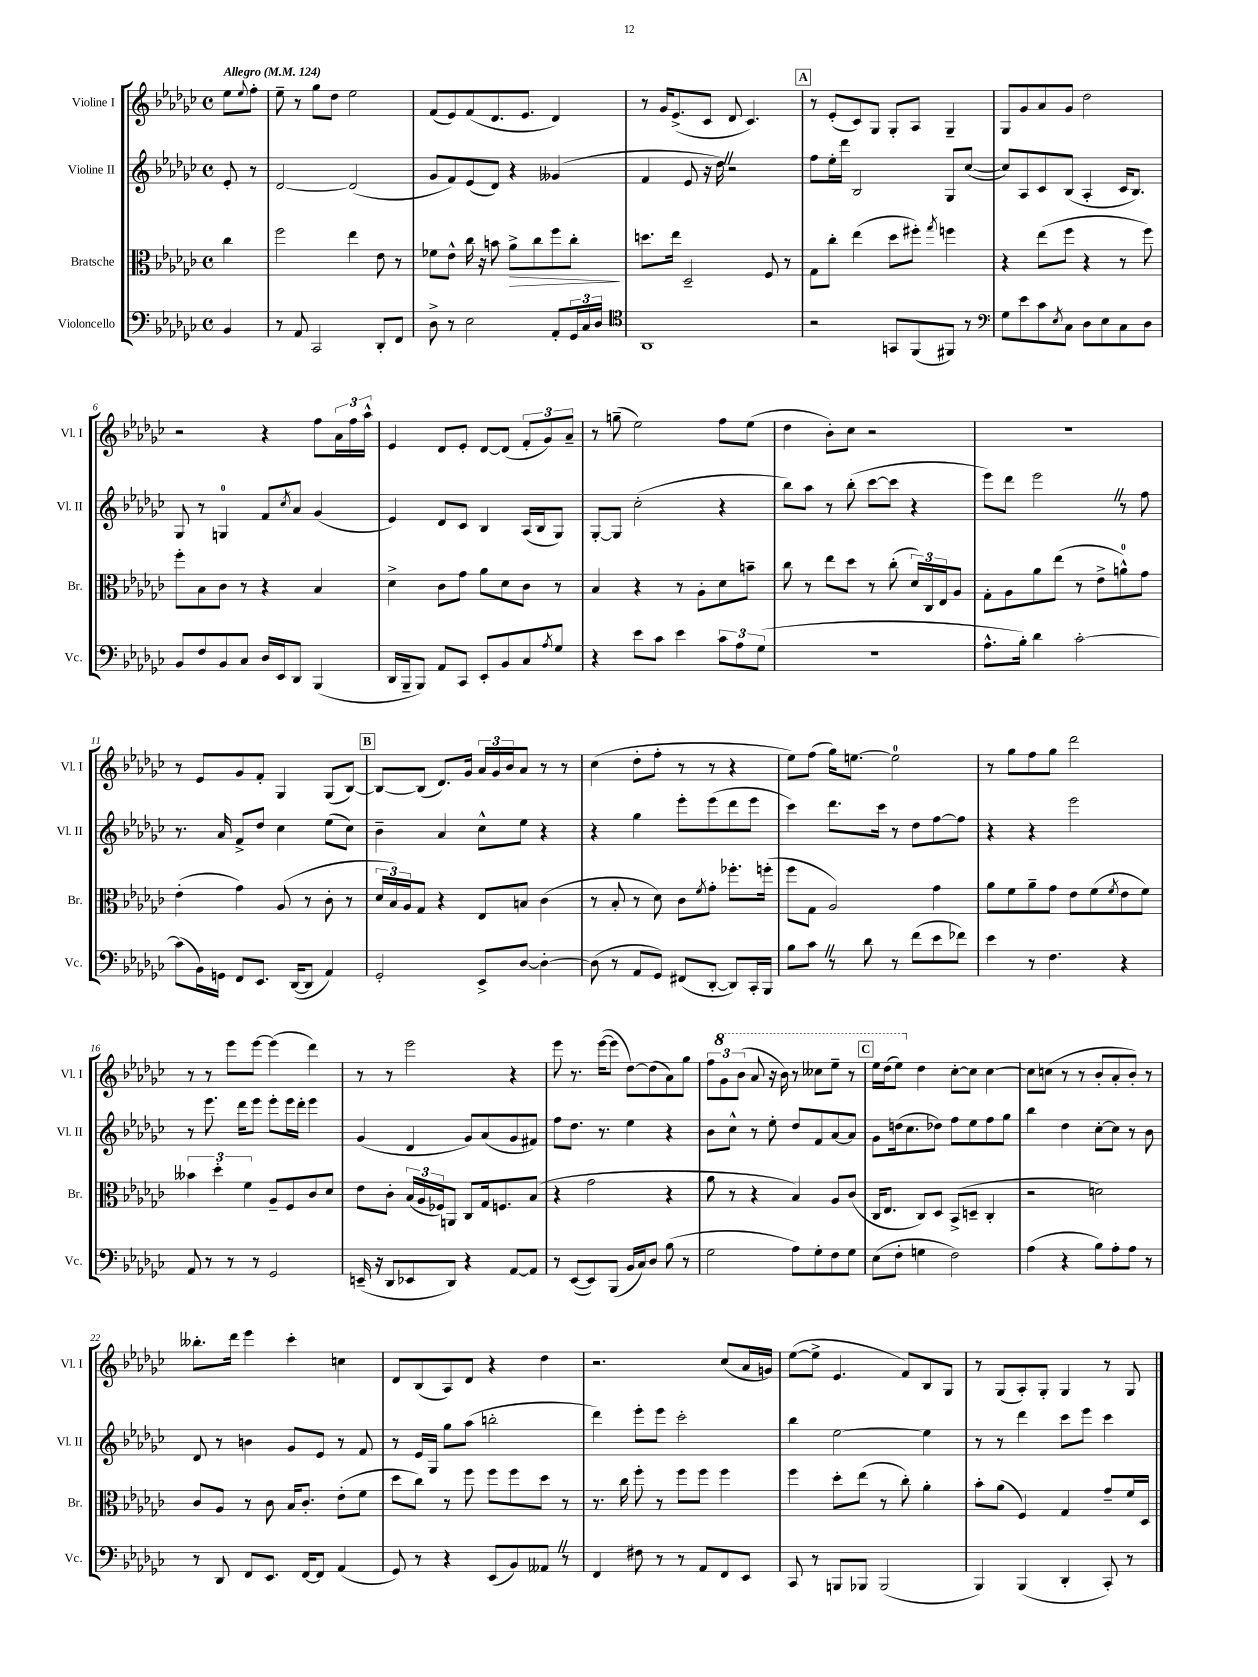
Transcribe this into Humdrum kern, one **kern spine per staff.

**kern	**kern	**dynam	**kern	**kern
*part4	*part3	*part3	*part2	*part1
*staff4	*staff3	*staff3	*staff2	*staff1
*I"Violoncello	*I"Bratsche	*	*I"Violine II	*I"Violine I
*I'Vc.	*I'Br.	*	*I'Vl. II	*I'Vl. I
*clefF4	*clefC3	*	*clefG2	*clefG2
*k[b-e-a-d-g-c-]	*k[b-e-a-d-g-c-]	*	*k[b-e-a-d-g-c-]	*k[b-e-a-d-g-c-]
*M4/4	*M4/4	*	*M4/4	*M4/4
*met(c)	*met(c)	*	*met(c)	*met(c)
*MM124	*MM124	*	*MM124	*MM124
=	=	=	=	=
!	!	!	!	!LO:TX:a:B:t=Allegro
4BB-/	4cc-\	.	8e-'/	8ee-\L
.	.	.	.	8qqee-/
.	.	.	8r	8ff'\J
=1	=1	=1	=1	=1
8r	2ff\	.	[2d-/	8ee-~\
8AA-/	.	.	.	8r
2CC-/	.	.	.	8gg-\L
.	.	.	.	8dd-\J
.	4ee-\	.	(2d-/]	2ee-\
8DD-'/L	8e-\	.	.	.
8FF/J	8r	.	.	.
=2	=2	=2	=2	=2
8D-^\	8f-X\L	.	8g-/L	(8f/L
8r	8e-^^\J	.	8f/)	8e-/)
2E-\	16cc-\	.	(8e-/	(8f/
.	16r	.	.	.
.	8bn\	.	8d-/J)	8.d-/
!	!	!LO:HP:b	!	!
.	8a-^\L	>	4r	.
.	.	.	.	8.e-/J
.	8cc-\	.	.	.
8AA-'/L	8ff\	.	(4g--X/	4d-/)
24GG-/L	8cc-'\J	.	.	.
24C-/	.	.	.	.
24D-/JJ	.	.	.	.
.	.	]	.	.
=3	=3	=3	=3	=3
*clefC4	*	*	*	*
1AA-	8.ddn\L	.	4f/	8r
.	.	.	.	16g-/KL
.	16ee-\Jk	.	.	(8.e-^/
.	2D-~/	.	8e-/	.
.	.	.	16r	8c-/J
.	.	.	16dd-Z\)	.
.	.	.	2r	8d-/
.	.	.	.	4.c-/)
.	8F/	.	.	.
.	8r	.	.	.
!!LO:REH:place=s1:t=A
=4	=4	=4	=4	=4
2r	8G-\L	.	8ff\L	8r
.	8cc-'\J	.	16ee-'\L	(8e-'/L
.	.	.	16ddd-\JJ	.
.	(4ee-\	.	2B-/	8c-/)
.	.	.	.	8G-/J
8GGn/L	8dd-\L	.	.	8G-'/L
(8FF/	8ff#X'\J)	.	.	8A-/J
.	8qgg-/	.	.	.
8FF#X/J)	4ffn\	.	8G-/L	4G-~/
8r	.	.	([8cc-/J	.
=5	=5	=5	=5	=5
*clefF4	*	*	*	*
8G-\L	4r	.	8cc-/L])	8G-/L
8e-\	.	.	8A-/	8g-/
8c-\	(8ee-\L	.	8c-/	8a-/
8qE-/	.	.	.	.
8C-\J	8ff\J	.	(8B-/J	8g-/J
8D-\L	4r	.	4A-'/	2dd-\
8E-\	.	.	.	.
8C-\	8r	.	16c-/KL	.
.	.	.	8.B-/J)	.
8D-\J	8ff\)	.	.	.
!!LO:LB:g=z
=6	=6	=6	=6	=6
8BB-/L	8ff'\L	.	8G-/	2r
8F/	8B-\	.	8r	.
8BB-/	8c-\J	.	4Gn/	.
8C-/J	8r	.	.	.
16D-/LL	4r	.	8f/L	4r
16EE-/J	.	.	.	.
.	.	.	8qcc-/	.
8DD-/J	.	.	8a-/J	.
(4BBB-/	4B-/	.	(4g-/	8ff\L
.	.	.	.	24a-\L
.	.	.	.	24ff\
.	.	.	.	24aa-^^\JJ
=7	=7	=7	=7	=7
16DD-/LL	4d-^\	.	4e-/)	4e-/
16BBB-~/J	.	.	.	.
8BBB-/J)	.	.	.	.
8AA-/L	8c-\L	.	8d-/L	8d-/L
8CC-/J	8g-\J	.	8c-/J	8e-'/J
8EE-'/L	8a-\L	.	4B-/	[8d-/L
8BB-/	8d-\	.	.	(8d-/J]
8C-/	8c-\J	.	(16A-/LL	12f'/L
.	.	.	16B-/J	.
.	.	.	.	12g-/)
8qA-/	.	.	.	.
8G-/J	8r	.	8G-/J)	.
.	.	.	.	12a-~/J
=8	=8	=8	=8	=8
4r	4B-/	.	[8G-'/L	8r
.	.	.	8G-/J]	(8ggn~\
8e-\L	4r	.	(2cc-'\	2ee-\)
8c-\J	.	.	.	.
4e-\	8r	.	.	.
.	8A-'\L	.	.	.
12c-\L	8d-\	.	4r	8ff\L
12A-\	.	.	.	.
.	8bn~\J	.	.	(8ee-\J
(12G-\J	.	.	.	.
=9	=9	=9	=9	=9
1r	8cc-\	.	8bb-\L)	4dd-\
.	8r	.	8aa-\J	.
.	8ee-\L	.	8r	8b-'\L)
.	8dd-\J	.	(8bb-'\	8cc-\J
.	8r	.	[8ccc-\L	2r
.	(8cc-'\	.	8ccc-\J]	.
.	24d-/LL)	.	4r	.
.	24C-/	.	.	.
.	24E-/J	.	.	.
.	8A-/J	.	.	.
=10	=10	=10	=10	=10
8.A-^^\L	8G-'\L	.	8eee-\L)	1r
.	8A-\	.	8ddd-\J	.
16B-'\Jk)	.	.	.	.
4d-\	8a-\	.	2eee-Z\	.
.	(8ee-\J	.	.	.
[2c-'\	8r	.	.	.
.	8e-^\L	.	.	.
.	8an^^\)	.	8r	.
.	8g-\J	.	8ff\	.
!!LO:LB:g=z
=11	=11	=11	=11	=11
(8c-\L]	(4e-'\	.	8.r	8r
16BB-\L)	.	.	.	8e-/L
16GGn\JJ	.	.	16a-/	.
8FF/L	4g-\)	.	8f^/L	8g-/
8.EE-/J	.	.	8dd-/J	8f'/J
.	(8A-/	.	4cc-\	4G-/
([16DD-/KL	.	.	.	.
8DD-/J]	8r	.	.	.
4AA-/)	8c-'\	.	(8ee-\L	(8G-/L
.	8r	.	8cc-\J)	[8B-/J)
!!LO:REH:place=s1:t=B
=12	=12	=12	=12	=12
2GG-'/	24d-/LL	.	4b-~\	8B-/L_
.	24B-/)	.	.	.
.	24A-/J	.	.	.
.	8G-/J	.	.	(8B-/J]
.	4r	.	4a-/	8.d-/L)
.	.	.	.	16g-/Jk
8EE-^/L	8E-/L	.	8cc-^^\L	24a-/LL
.	.	.	.	24g-/
.	.	.	.	24b-/J
[8D-/J	8Bn/J	.	8ee-\J	8a-/J
4D-'\_	(4c-\	.	4r	8r
.	.	.	.	8r
=13	=13	=13	=13	=13
(8D-\]	8r	.	4r	(4cc-\
8r	8B-'/	.	.	.
8AA-/L	8r	.	4gg-\	8dd-'\L
8GG-/J)	8d-\)	.	.	8ff'\J
(8FF#X/L	8c-\L	.	8eee-'\L	8r
.	8qf/	.	.	.
[8DD-'/J	8g-'\J	.	(8eee-\	8r
8DD-/L])	8.ff-X'\L	.	8ddd-\	4r
16CC-'/L	.	.	8eee-\J	.
16BBB-/JJ	(16ffn'\Jk	.	.	.
=14	=14	=14	=14	=14
8B-\L	8ff\L	.	4ccc-\)	8ee-\L)
8c-Z\J	8G-\J	.	.	(8ff\J
8r	2A-/)	.	8.ddd-\L	16gg-\KL)
.	.	.	.	[8.een\J
8d-\	.	.	.	.
.	.	.	16ccc-\Jk	.
8r	.	.	8r	2ee\]
(8f\L	.	.	8dd-\L	.
8e-\	4g-\	.	[8ff\	.
8f-X\J)	.	.	8ff\J]	.
=15	=15	=15	=15	=15
4e-\	8a-\L	.	4r	8r
.	8f\	.	.	8gg-\L
8r	8a-~\	.	4r	8ff\
4.F\	8g-\J	.	.	8gg-\J
.	8e-\L	.	2eee-\	2ddd-\
.	(8f\	.	.	.
.	8qf/	.	.	.
4r	8e-\	.	.	.
.	8f\J)	.	.	.
!!LO:LB:g=z
=16	=16	=16	=16	=16
8AA-/	6b--X\	.	8r	8r
8r	.	.	8.eee-\	8r
.	6dd-'\	.	.	.
8r	.	.	.	8eee-\L
.	.	.	16ddd-\KL	.
.	6f\	.	.	.
8r	.	.	8eee-\J	[8eee-\J
2GG-/	8A-~/L	.	8eee-'\L	(4eee-\]
.	8F/	.	16eee-\L	.
.	.	.	16ddd-'\JJ	.
.	8c-/	.	4eee-\	4ddd-\)
.	8d-/J	.	.	.
=17	=17	=17	=17	=17
(16EEn~/	8e-\L	.	(4g-/	8r
16r	.	.	.	.
8DD-/L	8c-'\J	.	.	8r
8EE-X/	(24B-/LL	.	4d-/	2eee-\
.	24A-/	.	.	.
.	24F-X/J)	.	.	.
8DD-/J)	8AAn/J	.	.	.
4r	8C-/L	.	8g-/L)	.
.	16G-/k	.	(8a-/	.
.	8.Fn/	.	.	.
[8AA-/L	.	.	8g-/	4r
8AA-/J]	(8B-/J	.	8f#X/J)	.
=18	=18	=18	=18	=18
8r	4r	.	8ff\L	8eee-\
([8EE-/L	.	.	8.dd-\J	8.r
8EE-/])	2g-\	.	.	.
.	.	.	8.r	([16eee-\KL
(8BBB-/J	.	.	.	8eee-\J]
16BB-/LL	.	.	4ee-\	[8dd-\L)
16C-/J)	.	.	.	.
8D-/J	.	.	.	(8dd-\]
(8B-\	4r	.	4r	8a-\)
8r	.	.	.	8gg-\J
=19	=19	=19	=19	=19
2G-\	8a-\	.	8b-\L	12ff\L
*	*	*	*	*8va
.	.	.	.	12gg-\
.	8r	.	8cc-^^\J	.
.	.	.	.	(12bb-\J
.	4r	.	8r	8aa-/
.	.	.	8ee-'\	16r
.	.	.	.	16bb-\)
8A-\L)	4B-/)	.	8dd-/L	8r
8G-'\	.	.	8f/	8ccc--X\L
8F\	8A-/L	.	[8a-/	8eee-~\J
8G-\J	(8c-/J	.	8a-/J]	8r
!!LO:REH:place=s1:t=C
=20	=20	=20	=20	=20
(8E-\L	16C-/KL	.	8g-\L	16eee-\LL
.	8.E-/J	.	.	(16ddd-\J
8F'\J	.	.	(16ddn\k	8eee-\J)
.	.	.	8.cc-\	.
*	*	*	*	*X8va
4Gn\	8C-/L)	.	.	4dd-\
.	8D-/J	.	8dd-X\J)	.
2F\)	(8BB-^/L	.	8ff\L	[8cc-'\L
.	8Dn~/J	.	8ee-\	8cc-\J]
.	4C-'/	.	8ff\	[4cc-\
.	.	.	8gg-\J	.
=21	=21	=21	=21	=21
(4A-\	2r	.	4bb-\	8cc-\L]
.	.	.	.	(8ccn\J
4r	.	.	4dd-\	8r
.	.	.	.	8r
8B-\L)	2dn\)	.	[8cc-'\L	8b-'/L
8A-'\	.	.	8cc-\J]	8a-'/
8A-\J	.	.	8r	8b-'/J)
8r	.	.	8b-\	8r
!!LO:LB:g=z
=22	=22	=22	=22	=22
8r	8c-/L	.	8d-/	8.bb--X'\L
8DD-/	8A-/J	.	8r	.
.	.	.	.	16ddd-\Jk
8FF/L	8r	.	4bn\	4eee-\
8.EE-/J	8c-\	.	.	.
.	16B-/KL	.	8g-/L	4ccc-'\
[16FF/KL	8.c-'/J	.	.	.
8FF/J]	.	.	8e-/J	.
(4AA-/	(8e-'\L	.	8r	4ccn\
.	8f\J	.	8f/	.
=23	=23	=23	=23	=23
8GG-/)	8dd-\L	.	8r	8d-/L
8r	8cc-\J)	.	16e-/LL	(8B-/
.	.	.	16G-/JJ	.
4r	8r	.	8gg-\L	8A-/)
.	8ff\	.	(8aa-\J	8d-/J
(8EE-/L	8ff\L	.	2bbn'\	4r
8BB-/)	8ff\	.	.	.
8AA--XZ/J	8dd-\J	.	.	4dd-\
8r	8r	.	.	.
=24	=24	=24	=24	=24
4FF/	8.r	.	4ddd-\)	2.r
.	16cc-\	.	.	.
8F#X\	8ff'\	.	8eee-'\L	.
8r	8r	.	8eee-\J	.
8r	8ff\L	.	2ccc-'\	.
8AA-/L	8ff\J	.	.	.
8FF/	4ff\	.	.	(8cc-/L
8EE-/J	.	.	.	16a-/L
.	.	.	.	16gn/JJ)
=25	=25	=25	=25	=25
8CC-/	4ff\	.	4bb-\	([8ee-\L
8r	.	.	.	8ee-^\J]
8BBBn/L	8dd-'\L	.	[2ee-\	4.e-/
8BBB-X/J	(8ee-\J	.	.	.
(2BBB-/	8r	.	.	.
.	8cc-'\)	.	.	8f/L)
.	4a-'\	.	4ee-\]	8B-/
.	.	.	.	8G-/J
=26	=26	=26	=26	=26
4BBB-/)	8b-'\L	.	8r	8r
.	(8a-\J	.	8r	(8G-/L
(4BBB-/	4F/)	.	4ddd-\	8A-'/)
.	.	.	.	8G-'/J
4DD-'/	4G-/	.	8ccc-\L	4G-/
.	.	.	8eee-\J	.
8CC-'/)	8g-~/L	.	4ccc-\	8r
8r	16f/L	.	.	8G-/
.	16D-/JJ	.	.	.
==	==	==	==	==
*-	*-	*-	*-	*-
